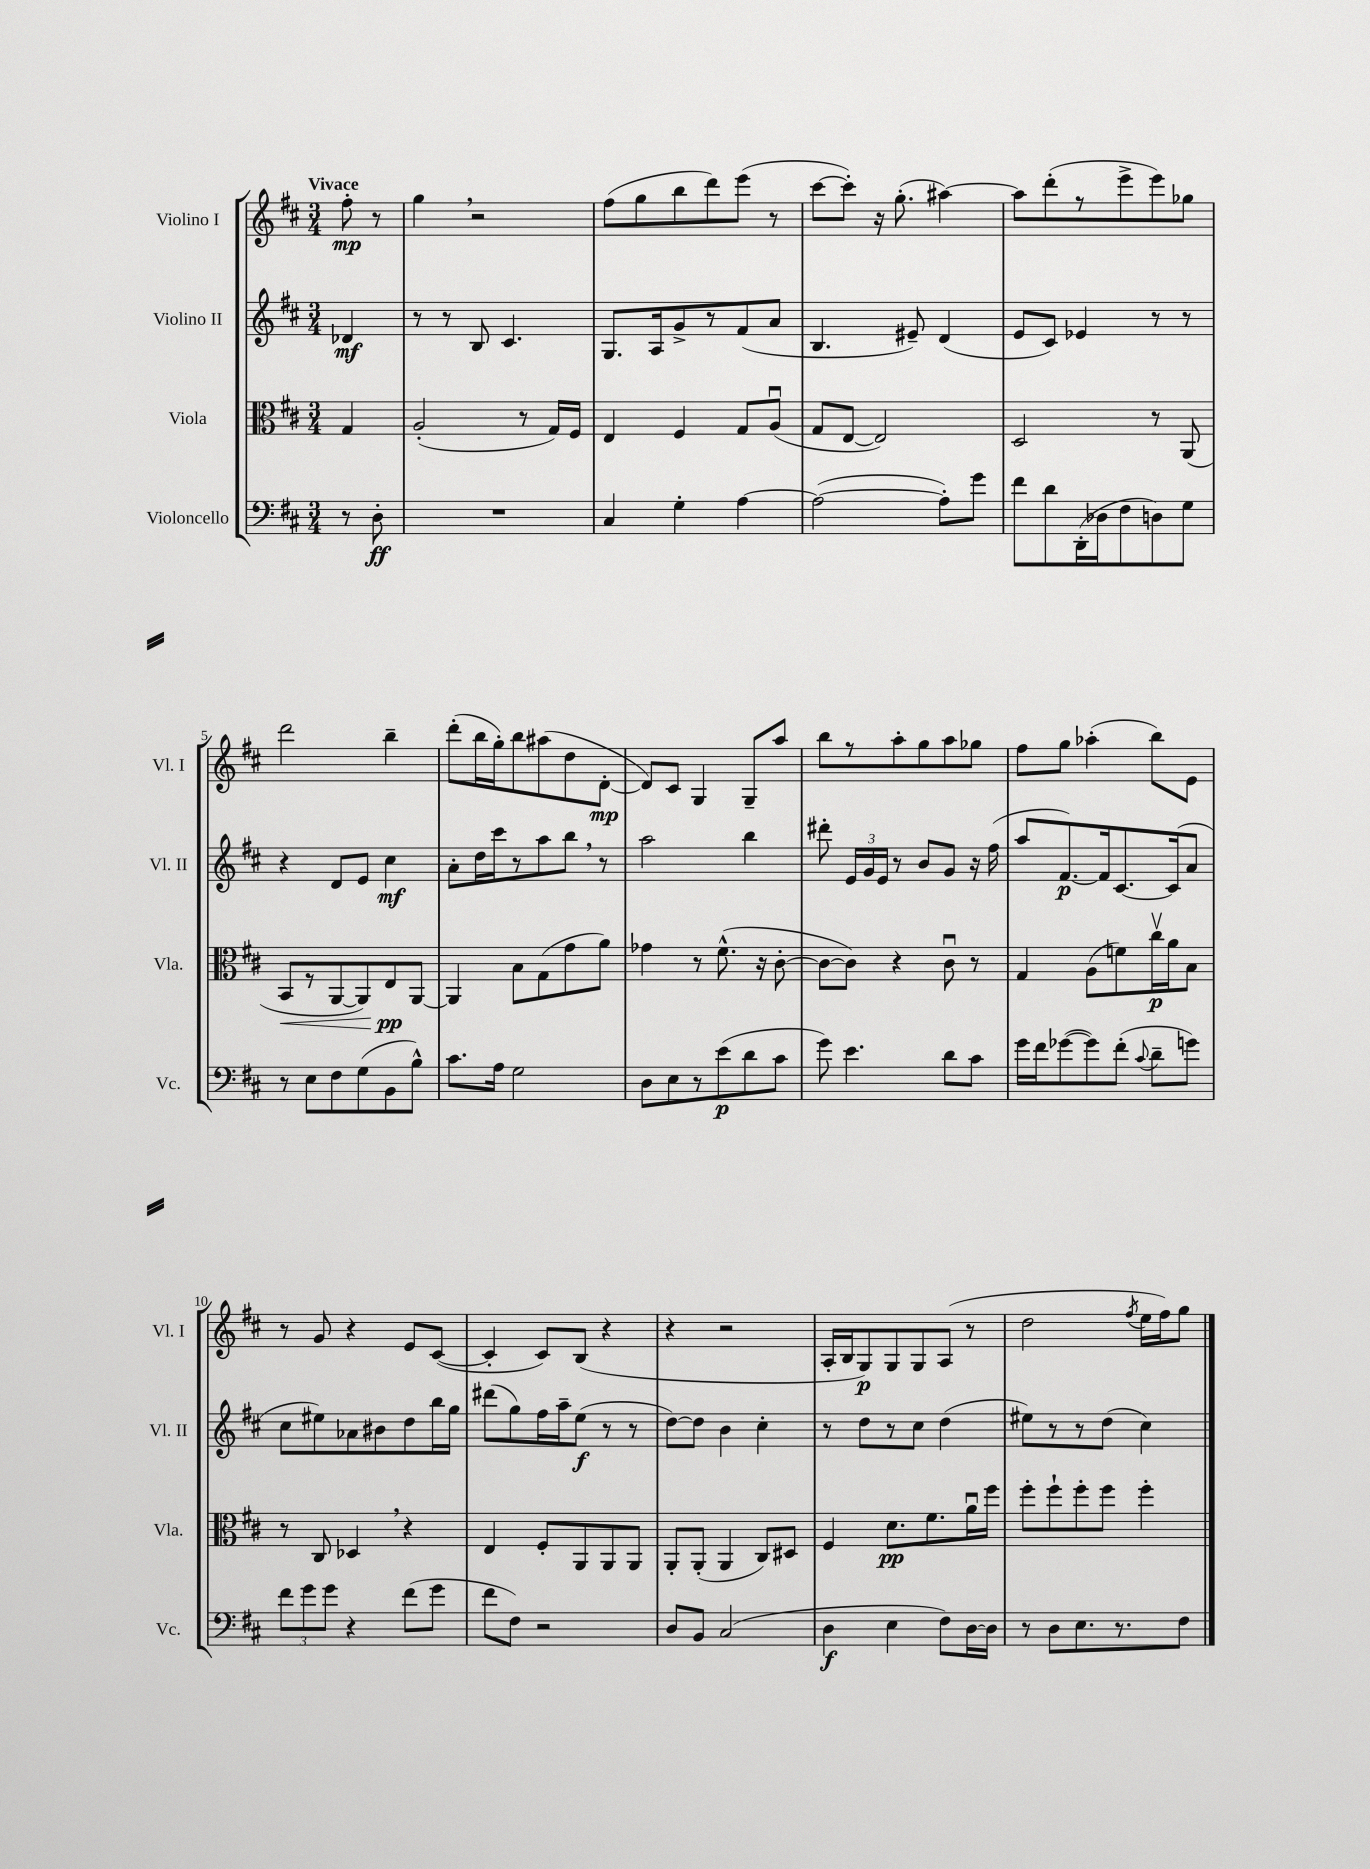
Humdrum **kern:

**kern	**dynam	**kern	**dynam	**kern	**dynam	**kern	**dynam
*part4	*part4	*part3	*part3	*part2	*part2	*part1	*part1
*staff4	*staff4	*staff3	*staff3	*staff2	*staff2	*staff1	*staff1
*I"Violoncello	*	*I"Viola	*	*I"Violino II	*	*I"Violino I	*
*I'Vc.	*	*I'Vla.	*	*I'Vl. II	*	*I'Vl. I	*
*clefF4	*	*clefC3	*	*clefG2	*	*clefG2	*
*k[f#c#]	*	*k[f#c#]	*	*k[f#c#]	*	*k[f#c#]	*
*M3/4	*	*M3/4	*	*M3/4	*	*M3/4	*
=	=	=	=	=	=	=	=
!	!	!	!	!	!	!LO:TX:a:B:t=Vivace	!
8r	.	4G/	.	4d-X/	mf	8ff#'\	mp
8D'\	ff	.	.	.	.	8r	.
=1	=1	=1	=1	=1	=1	=1	=1
2.r	.	(2A'/	.	8r	.	4gg,\	.
.	.	.	.	8r	.	.	.
.	.	.	.	8B/	.	2r	.
.	.	.	.	4.c#/	.	.	.
.	.	8r	.	.	.	.	.
.	.	16G/LL)	.	.	.	.	.
.	.	16F#/JJ	.	.	.	.	.
=2	=2	=2	=2	=2	=2	=2	=2
4C#/	.	4E/	.	8.G/L	.	(8ff#\L	.
.	.	.	.	.	.	8gg\	.
.	.	.	.	16A/k	.	.	.
4G'\	.	4F#/	.	8g^/	.	8bb\	.
.	.	.	.	8r	.	8ddd\)	.
[4A\	.	8G/L	.	(8f#/	.	(8eee\J	.
.	.	(8Au/J	.	8a/J	.	8r	.
=3	=3	=3	=3	=3	=3	=3	=3
(2A\_	.	8G/L	.	4.B/	.	[8ccc#\L	.
.	.	[8E/J	.	.	.	8ccc#'\J])	.
.	.	2E/])	.	.	.	16r	.
.	.	.	.	.	.	(8.gg'\	.
.	.	.	.	8e#X~/)	.	.	.
8A'\L])	.	.	.	(4d/	.	[4aa#X\)	.
8g\J	.	.	.	.	.	.	.
=4	=4	=4	=4	=4	=4	=4	=4
8f#\L	.	2D/	.	8e/L	.	8aa#\L]	.
8d\	.	.	.	8c#/J)	.	(8ddd'\	.
(16DD'\L	.	.	.	4e-X/	.	8r	.
16D-X\J	.	.	.	.	.	.	.
8F#\	.	.	.	.	.	8eee^\	.
8Dn\)	.	8r	.	8r	.	8eee\)	.
8G\J	.	(8AA/	.	8r	.	8gg-X\J	.
!!LO:LB:g=z
=5	=5	=5	=5	=5	=5	=5	=5
!	!	!	!LO:HP:b	!	!	!	!
8r	.	8BB/L	<	4r	.	2ddd\	.
8E\L	.	8r	.	.	.	.	.
8F#\	.	[8AA/	.	8d/L	.	.	.
(8G\	.	8AA/])	.	8e/J	.	.	.
8BB\	.	8E/	pp	4cc#\	mf	4bb~\	.
8B^^\J)	.	[8AA/J	[	.	.	.	.
=6	=6	=6	=6	=6	=6	=6	=6
8.c#\L	.	4AA/]	.	8a'\L	.	(8ddd'\L	.
.	.	.	.	16dd\L	.	16bb\L	.
16A\Jk	.	.	.	16ccc#\J	.	16gg'\J)	.
2G\	.	8B\L	.	8r	.	8bb\	.
.	.	(8G\	.	8aa\	.	(8aa#X\	.
.	.	8g\	.	8bb,\J	.	8dd\	.
.	.	8a\J)	.	8r	.	[8d'\J	mp
=7	=7	=7	=7	=7	=7	=7	=7
8D\L	.	4g-X\	.	2aa\	.	8d/L])	.
8E\	.	.	.	.	.	8c#/J	.
8r	.	8r	.	.	.	4G/	.
(8e\	p	(8.f#^^\	.	.	.	.	.
8d\	.	.	.	4bb\	.	8G~/L	.
.	.	16r	.	.	.	.	.
8c#\J	.	[8c#'\	.	.	.	8aa/J	.
=8	=8	=8	=8	=8	=8	=8	=8
8g\)	.	8c#\L_	.	8ddd#X'\	.	8bb\L	.
4.e\	.	8c#\J])	.	24e/LL	.	8r	.
.	.	.	.	24g/	.	.	.
.	.	.	.	24e/JJ	.	.	.
.	.	4r	.	8r	.	8aa'\	.
.	.	.	.	8b/L	.	8gg\	.
8d\L	.	8c#u\	.	8g/J	.	8aa\	.
8c#\J	.	8r	.	16r	.	8gg-X\J	.
.	.	.	.	(16ff#\	.	.	.
=9	=9	=9	=9	=9	=9	=9	=9
16g\LL	.	4G/	.	8aa/L	.	8ff#\L	.
16f#\J	.	.	.	.	.	.	.
([8g-X\	.	.	.	[8.f#/)	p	8gg\J	.
8g-\])	.	(8A\L	.	.	.	(4aa-X'\	.
.	.	.	.	16f#/k]	.	.	.
(8f#'\J	.	8fn\)	.	[8.c#/	.	.	.
8qqc#/	.	.	.	.	.	.	.
8d~\L	.	16cc#v\L	p	.	.	8bb\L)	.
.	.	16a\J	.	(16c#/k]	.	.	.
8gn\J)	.	8B\J	.	8a/J	.	8e\J	.
!!LO:LB:g=z
=10	=10	=10	=10	=10	=10	=10	=10
12f#\L	.	8r	.	8cc#\L	.	8r	.
12g\	.	.	.	.	.	.	.
.	.	8C#/	.	8ee#X\)	.	8g/	.
12g\J	.	.	.	.	.	.	.
4r	.	4D-X,/	.	8a-X\	.	4r	.
.	.	.	.	8b#X\	.	.	.
(8f#\L	.	4r	.	8dd\	.	8e/L	.
8g\J	.	.	.	16bb\L	.	([8c#/J	.
.	.	.	.	16gg\JJ	.	.	.
=11	=11	=11	=11	=11	=11	=11	=11
8f#\L	.	4E/	.	(8ddd#X\L	.	4c#'/]	.
8F#\J)	.	.	.	8gg\)	.	.	.
2r	.	8F#'/L	.	16ff#\L	.	8c#/L)	.
.	.	.	.	16aa~\J	.	.	.
.	.	8AA/	.	(8ee\J	f	(8B/J	.
.	.	8AA/	.	8r	.	4r	.
.	.	8AA/J	.	8r	.	.	.
=12	=12	=12	=12	=12	=12	=12	=12
8D/L	.	8AA'/L	.	[8dd\L)	.	4r	.
8BB/J	.	(8AA'/J	.	8dd\J]	.	.	.
(2C#/	.	4AA/	.	4b\	.	2r	.
.	.	8C#/L)	.	4cc#'\	.	.	.
.	.	8D#X/J	.	.	.	.	.
=13	=13	=13	=13	=13	=13	=13	=13
4D\	f	4F#/	.	8r	.	16A'/LL	.
.	.	.	.	.	.	16B/J	.
.	.	.	.	8dd\L	.	8G/)	p
4E\	.	8.d\L	pp	8r	.	8G/	.
.	.	.	.	8cc#\J	.	8G/	.
.	.	8.f#\	.	.	.	.	.
8F#\L)	.	.	.	(4dd\	.	(8A/J	.
[16D\L	.	16au\L	.	.	.	8r	.
16D\JJ]	.	16ff#\JJ	.	.	.	.	.
=14	=14	=14	=14	=14	=14	=14	=14
8r	.	8ff#'\L	.	8ee#X\L)	.	2dd\	.
8D\L	.	8ff#`\	.	8r	.	.	.
8.E\	.	8ff#'\	.	8r	.	.	.
.	.	8ff#\J	.	(8dd\J	.	.	.
8.r	.	.	.	.	.	.	.
.	.	.	.	.	.	8qff#/	.
.	.	4ff#'\	.	4cc#\)	.	16ee\LL	.
.	.	.	.	.	.	16ff#\J)	.
8F#\J	.	.	.	.	.	8gg\J	.
==	==	==	==	==	==	==	==
*-	*-	*-	*-	*-	*-	*-	*-
